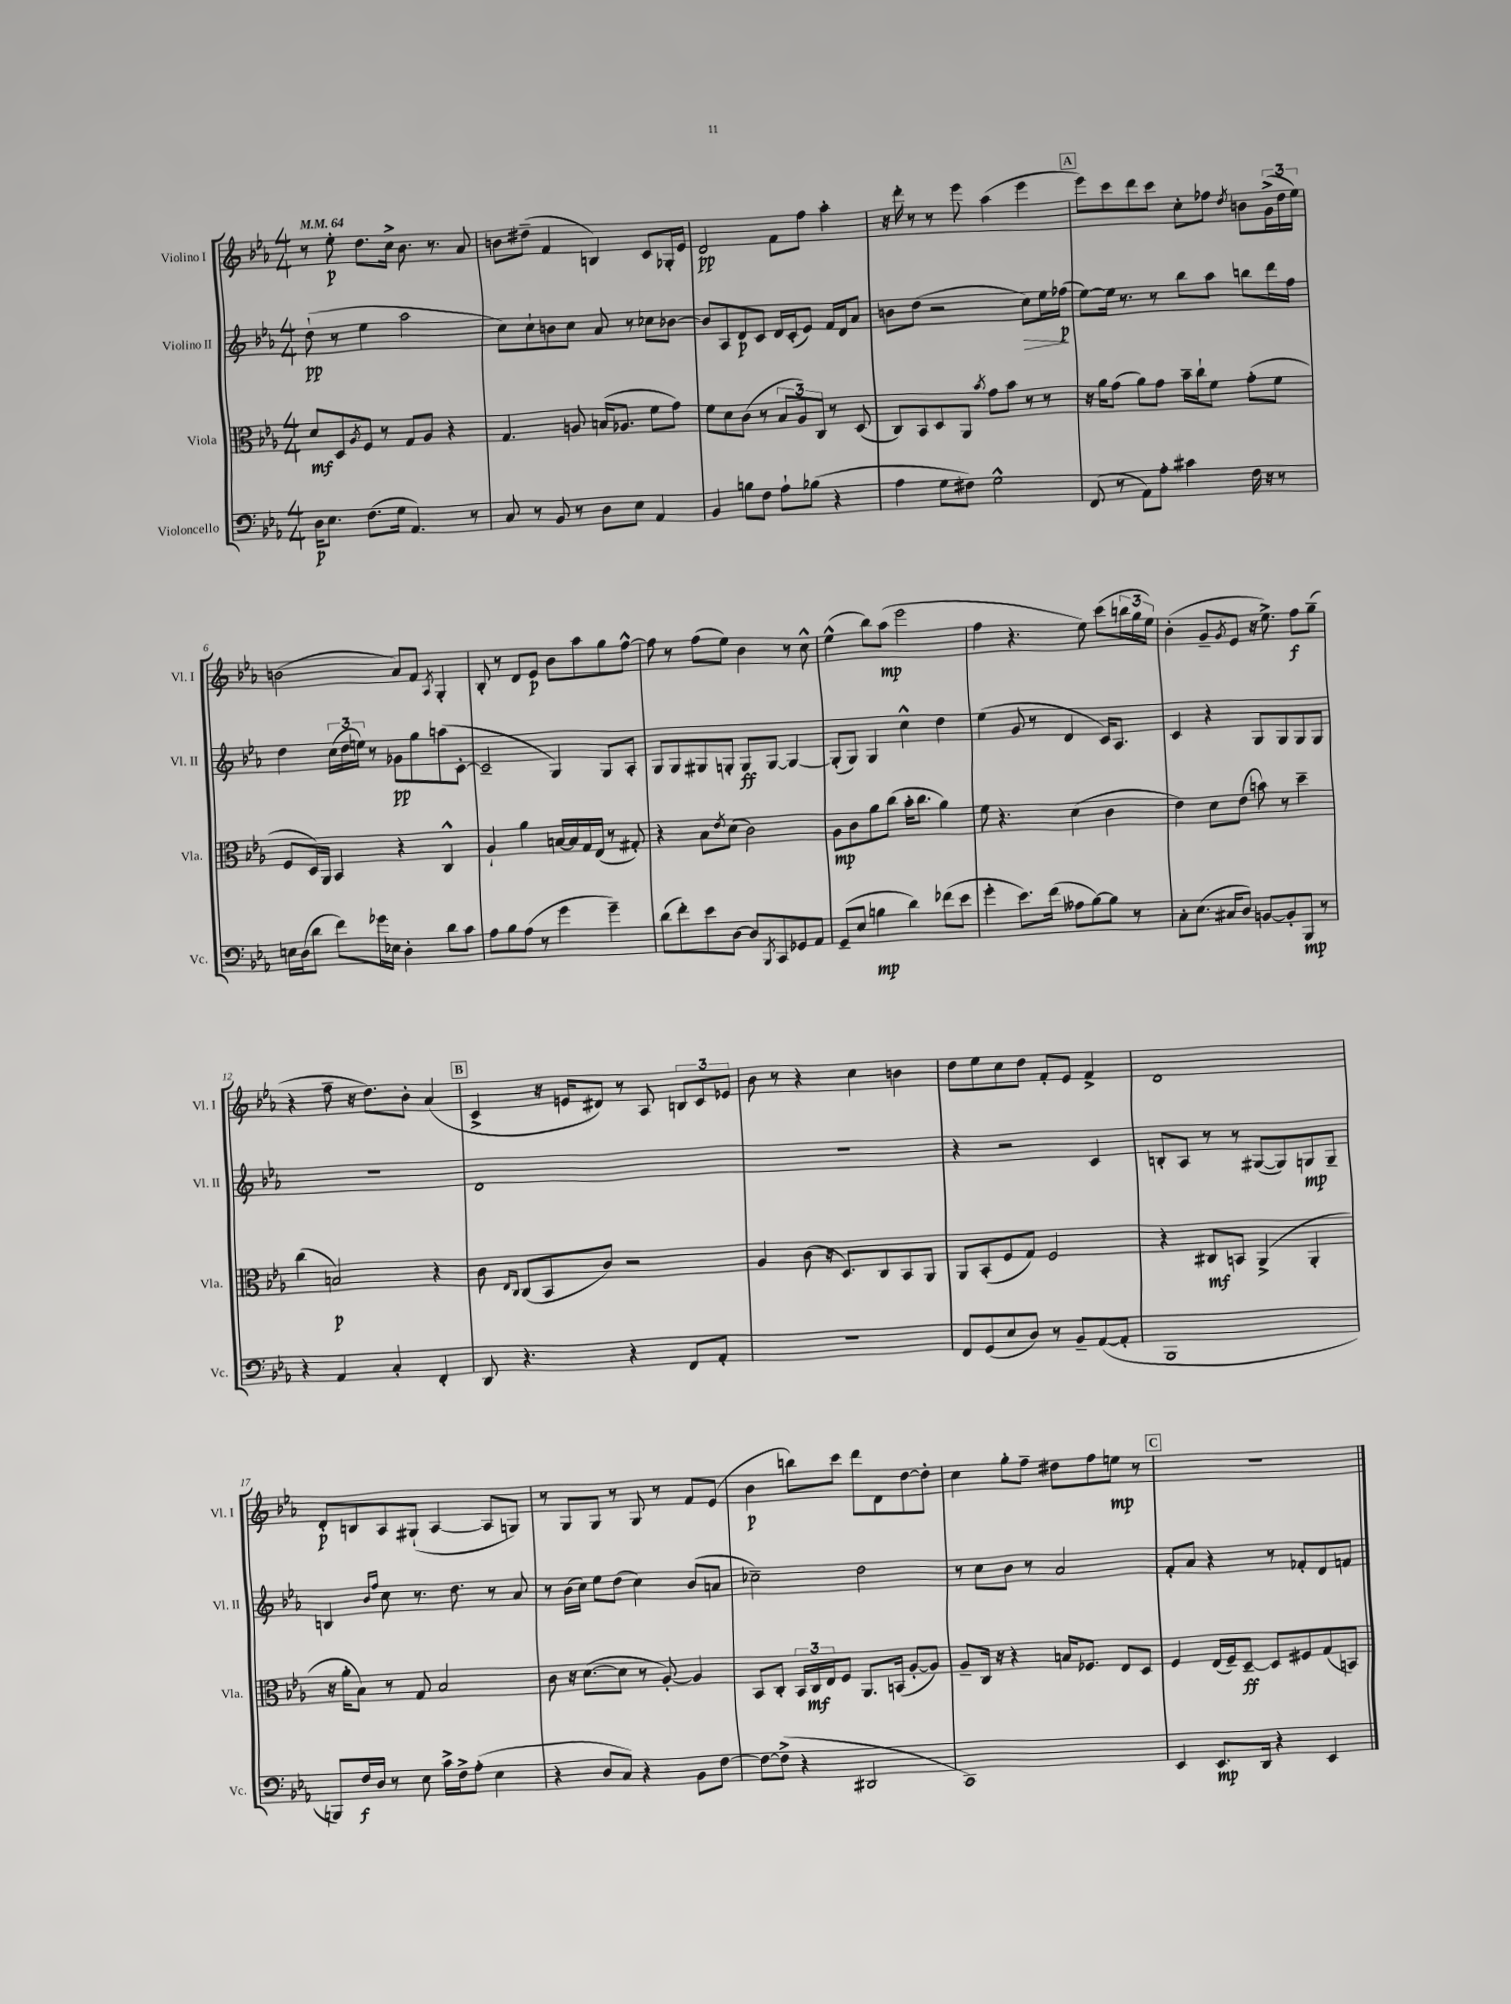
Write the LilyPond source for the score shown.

<<
\new StaffGroup <<
\new Staff = "s0" \with { instrumentName = "Violino I" shortInstrumentName = "Vl. I" } {
    \clef treble \key ees \major \numericTimeSignature \time 4/4 \tempo 4 = 64
    r8 ees''8-.\p d''8. c''16-> bes'8. r8. aes'8 |
    b'8 dis''8--( f'4 b4) c'8 ges16-. ees'16 |
    d'2\pp f'8 f''8 aes''4-. |
    r16 d'''16-. r8 r8 ees'''8 aes''4( ees'''4 |
    \mark \markup { \box "A" } ees'''8) c'''8 d'''8 c'''8 c''8-. fes''8 \acciaccatura { d''8 } b'8 \tuplet 3/2 { g'16->( d''16 ees''16) } |
    b'2( aes'8) f'8 \acciaccatura { aes8 } g4-. |
    bes8-. r8 d'8 ees'8\p bes'8 aes''8 g''8 f''8~-^ |
    f''8 r8 f''8( ees''8) bes'4 r8 c''8-^ |
    ees''4-^( bes''8) aes''8\mp( ees'''2 |
    f''4 r4. ees''8) c'''8( \tuplet 3/2 { b''16 g''16 ees''16) } |
    bes'4-.( g'8-- \acciaccatura { g'8 } ees'8 r16 ees''8.->) f''8\f g''8--( |
    r4 f''8-- r16 d''8.) bes'8-. aes'4( |
    \mark \markup { \box "B" } c'4-> r16 e'16 dis'8) r8 aes8 \tuplet 3/2 { b8 c'8 ees'8 } |
    bes'8 r8 r4 c''4 b'4 |
    d''8 ees''8 c''8 d''8 f'8-. ees'8 f'4-> |
    d'1 |
    d'8-.\p b8 aes8 gis8-!( aes4~ aes8 g8) |
    r8 g8 g8 r8 g8 r8 f'8 ees'8( |
    bes'4\p b''8) c'''8 d'''8 d'8 d''8~ d''8-. |
    c''4 g''8-. f''8-- dis''8 f''8 e''8\mp r8 |
    \mark \markup { \box "C" } R1 \bar "|." |
}
\new Staff = "s1" \with { instrumentName = "Violino II" shortInstrumentName = "Vl. II" } {
    \clef treble \key ees \major \numericTimeSignature \time 4/4
    d''8-!\pp( r8 ees''4 aes''2 |
    c''8) c''8-! b'8 c''8 aes'8 r8 ces''8 bes'8~ |
    bes'8 aes8 d'8\p c'8 d'16 c'16-.( ees'8) f'16 d'16 aes'8 |
    b'8 d''8( r2 c''8\>) ees''16 fes''16\p\!( |
    \mark \markup { \box "A" } ees''8~) ees''16 r8. r8 bes''8 aes''8 b''8 d'''16 f''16 |
    d''4 \tuplet 3/2 { c''16( d''16 e''16) } r8 ges'8\pp g''8 a''8( c'8~-. |
    c'2-- g4) g8 aes8-. |
    g8 g8 gis8 g8-. g8\ff g8~ g4~ |
    g8-.( g8) g4 c''4-^ d''4 |
    ees''4( g'8 r8 d'4 c'16) aes8. |
    c'4 r4 g8 g8 g8 g8 |
    R1 |
    \mark \markup { \box "B" } d'1 |
    R1 |
    r4 r2 c'4 |
    b8-. aes8 r8 r8 gis8~( gis8) g8\mp g8-- |
    b4 \grace { bes'16 f''16 } c''8 r8. d''8. r8 aes'8 |
    r8 bes'16( c''16) ees''8 d''8( c''4) bes'8( a'8 |
    ces''2--) d''2 |
    r8 c''8 bes'8 r8 aes'2 |
    \mark \markup { \box "C" } f'8-. aes'8 r4 r8 fes'8-. d'8 f'8 \bar "|." |
}
\new Staff = "s2" \with { instrumentName = "Viola" shortInstrumentName = "Vla." } {
    \clef alto \key ees \major \numericTimeSignature \time 4/4
    d'8\mf d8 \acciaccatura { aes8 } f8 r8 g8 aes8 r4 |
    g4. a8 b16( aes8. f'8 g'8) |
    f'8 d'8 c'8( r8 \tuplet 3/2 { bes8 aes8) c8 } r8 d8( |
    c8) bes,8 d8 aes,8 \acciaccatura { bes'8 } g'8 bes'8 r8 r8 |
    \mark \markup { \box "A" } r16 aes'16 g'8( aes'8) g'8 bes'16-- c''16-! f'8 g'8-.( f'8 |
    f8 d16) aes,16 bes,4 r4 c4-^ |
    aes4-! aes'4 b16~ b16 g16 ees16( r8 gis8-.) |
    r4 bes8 \acciaccatura { ees'8 } d'8( c'2) |
    aes8\mp c'8 aes'8 c''8( bes'16-. c''8. aes'4) |
    f'8 r4. d'4( c'4 |
    ees'4) d'8 ees'8( b'8) r8 d''4-- |
    c''4( b2\p) r4 |
    \mark \markup { \box "B" } c'8 \grace { ees16 c16 } c8( bes,8 c'8) r2 |
    aes4 c'8( r16 d8.) c8 bes,8 aes,8 |
    aes,8 bes,8-.( f8 g8) f2 |
    r4 cis8\mf b,8 aes,4->( aes,4-. |
    r16 aes'16-. bes8) r8 g8 bes2 |
    c'8 r16 d'8.~( d'8 r8 aes8~-.) aes4 |
    bes,8 c8-. \tuplet 3/2 { bes,16 c16\mf ees16 } f8 aes,8. b,16( aes8~-. aes8) |
    aes8-- c16 r16 r4 b16 fes8. ees8 d8 |
    \mark \markup { \box "C" } f4 ees16( f16--) d8~--\ff d8 fis8 g8( b,8) \bar "|." |
}
\new Staff = "s3" \with { instrumentName = "Violoncello" shortInstrumentName = "Vc." } {
    \clef bass \key ees \major \numericTimeSignature \time 4/4
    d16\p ees8. f8.( g16 aes,4.) r8 |
    c8 r8 bes,8 r8 d8 ees8 aes,4 |
    bes,4 b8 f8 aes8-! bes8( r4 |
    aes4 g8 fis8) g2-^ |
    \mark \markup { \box "A" } f,8( r8 aes,8) aes8-. cis'4 f16 r16 r8 |
    e16 d16( d'8 f'8) ges'16 ees16 d4-. d'8 c'8 |
    aes8 bes8 aes8( r8 g'4 g'4--) |
    d'8( f'8-.) ees'8 d8~ d8 \acciaccatura { bes,,8 } c,8 ges,8 aes,8 |
    g,8--( ees8 b4\mp d'4) fes'8( ees'8 |
    g'4-. ees'8.) f'16( aeses8 bes8~) bes8 r8 |
    c8-. ees8.( cis16 d8) b,8~ b,8-. bes,,8\mp r8 |
    r4 aes,4 c4-. f,4-. |
    \mark \markup { \box "B" } d,8 r4. r4 f,8 aes,8-. |
    r1 |
    f,8 g,8( ees8 d8) r8 bes,8-- aes,8~( aes,8-. |
    bes,,1 |
    b,,8) f16\f d16 r8 ees8 c'16-> f16-> aes8-.( ees4 |
    r4 d8 c8) r4 bes,8 f8~ |
    f8~ f8->( r4 dis,2 |
    c,1) |
    \mark \markup { \box "C" } ees,4 ees,8.\mp d,16 r4 ees,4 \bar "|." |
}
>>
>>
